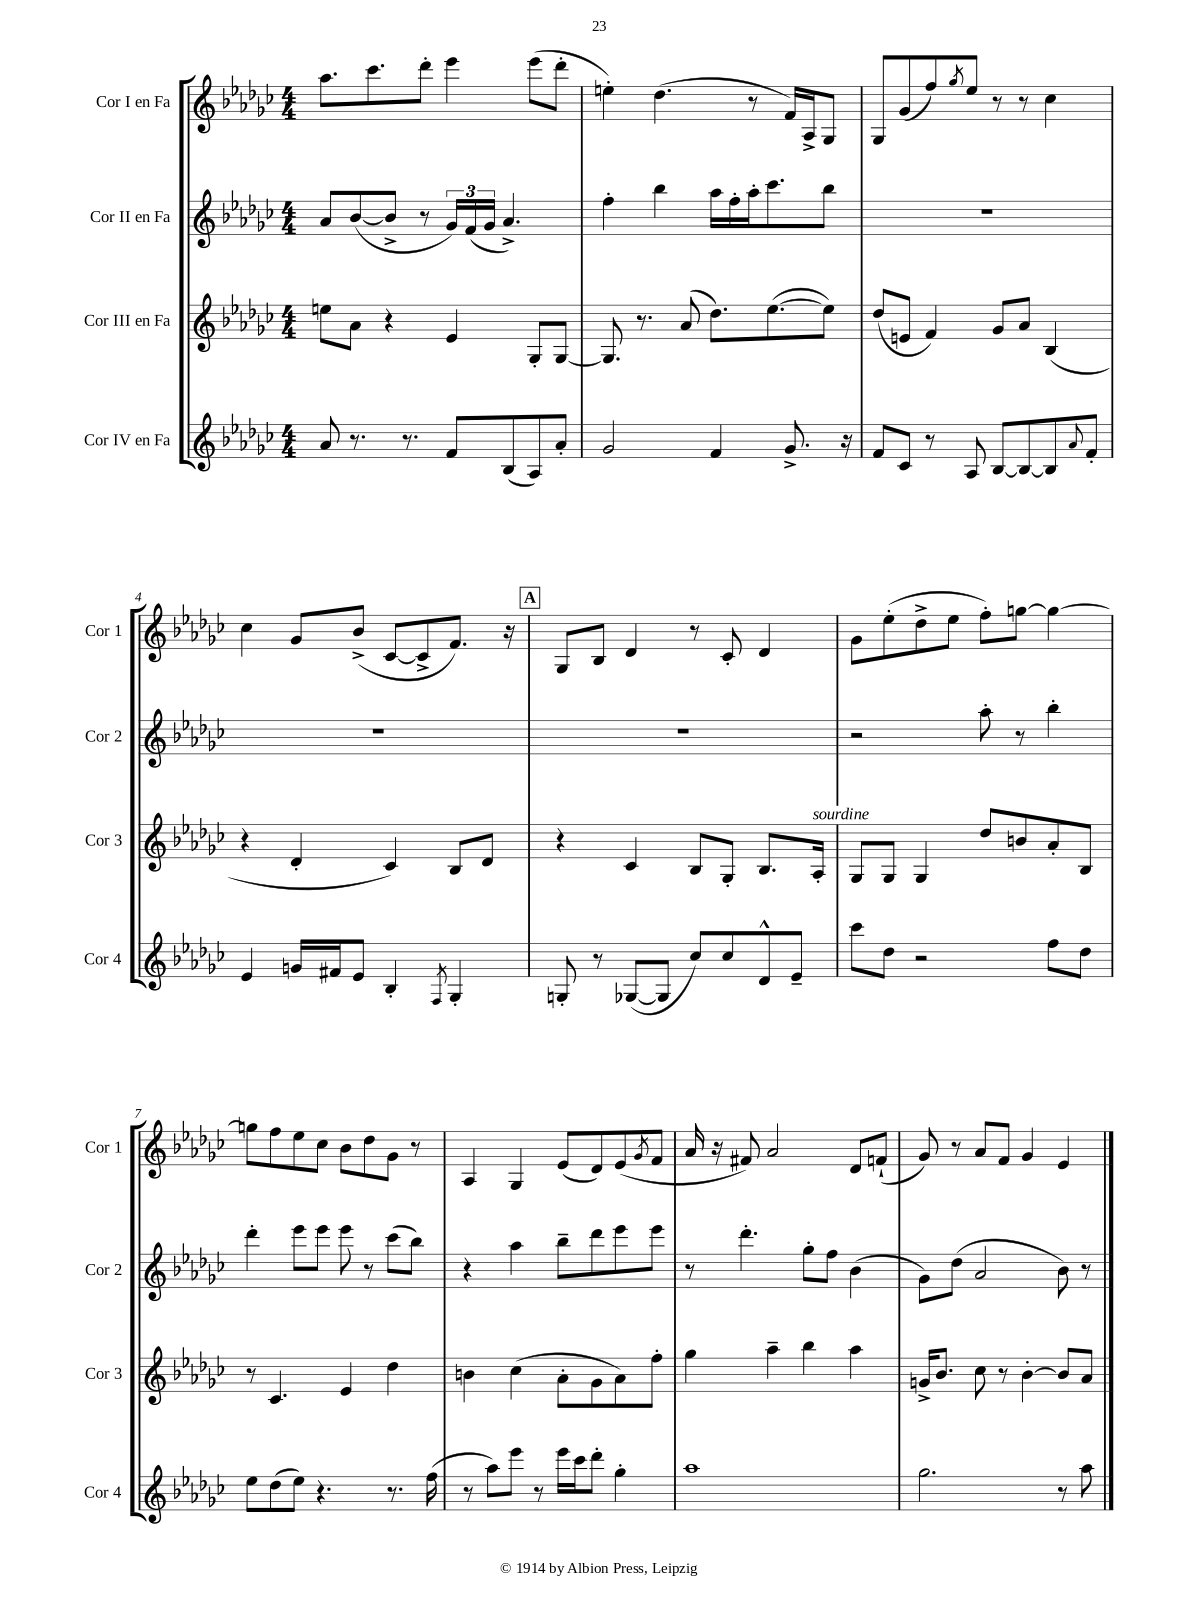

**kern	**kern	**kern	**kern
*staff4	*staff3	*staff2	*staff1
*clefG2	*clefG2	*clefG2	*clefG2
*k[b-e-a-d-g-c-]	*k[b-e-a-d-g-c-]	*k[b-e-a-d-g-c-]	*k[b-e-a-d-g-c-]
*M4/4	*M4/4	*M4/4	*M4/4
8a-	8ee	8a-	8.aa-
8.r	8a-	([8b-	.
.	.	.	8.ccc-
.	4r	8b-^]	.
8.r	.	.	.
.	.	8r	8ddd-'
8f	4e-	24g-)	4eee-
.	.	(24f	.
.	.	24g-	.
(8B-	.	4.a-^)	.
8A-)	8G-'	.	(8eee-
8a-'	[8G-	.	8ddd-'
=	=	=	=
2g-	8.G-]	4ff'	4ee')
.	8.r	.	.
.	.	4bb-	(4.dd-
.	(8a-	.	.
4f	8.dd-)	16aa-	.
.	.	16ff'	.
.	.	16aa-'	8r
.	([8.ee-	8.ccc-	.
8.g-^	.	.	16f)
.	.	.	16A-^
.	8ee-])	8bb-	8G-
16r	.	.	.
=	=	=	=
8f	(8dd-	1r	8G-
8c-	8e	.	(8g-
8r	4f)	.	8ff)
.	.	.	8qgg-
8A-	.	.	8ee-
[8B-	8g-	.	8r
8B-_	8a-	.	8r
8B-]	(4B-	.	4cc-
8qqa-	.	.	.
8f'	.	.	.
=	=	=	=
4e-	4r	1r	4cc-
16g	4d-'	.	8g-
16f#	.	.	.
8e-	.	.	(8b-^
4B-'	4c-)	.	[8c-
.	.	.	8c-^]
8qF	.	.	.
4G-'	8B-	.	8.f)
.	8d-	.	.
.	.	.	16r
=	=	=	=
8G'	4r	1r	8G-
8r	.	.	8B-
([8G-	4c-	.	4d-
8G-]	.	.	.
8cc-)	8B-	.	8r
8cc-	8G-'	.	8c-'
8d-^^	8.B-	.	4d-
8e-~	.	.	.
.	16A-'	.	.
=	=	=	=
8ccc-	8G-	2r	8g-
8dd-	8G-	.	(8ee-'
2r	4G-	.	8dd-^
.	.	.	8ee-
.	8dd-	8aa-'	8ff')
.	8b	8r	[8gg
8ff	8a-'	4bb-'	4gg_
8dd-	8B-	.	.
=	=	=	=
8ee-	8r	4ddd-'	8gg]
(8dd-	4.c-	.	8ff
8ee-)	.	8eee-	8ee-
4.r	.	8eee-	8cc-
.	4e-	8eee-	8b-
.	.	8r	8dd-
8.r	4dd-	(8ccc-	8g-
.	.	8bb-)	8r
(16ff	.	.	.
=	=	=	=
8r	4b	4r	4A-
8aa-)	.	.	.
8eee-	(4cc-	4aa-	4G-
8r	.	.	.
16eee-	8a-'	8bb-~	(8e-
16ccc-	.	.	.
8ddd-'	8g-	8ddd-	8d-)
4gg-'	8a-)	8eee-	(8e-
.	.	.	8qg-
.	8ff'	8eee-	8f
=	=	=	=
1aa-	4gg-	8r	16a-
.	.	.	16r
.	.	4.ddd-'	8f#)
.	4aa-~	.	2a-
.	4bb-	8gg-'	.
.	.	8ff	.
.	4aa-	(4b-	8d-
.	.	.	(8f`
=	=	=	=
2.gg-	16g^	8g-)	8g-)
.	8.b-	.	.
.	.	(8dd-	8r
.	8cc-	2a-	8a-
.	8r	.	8f
.	[4b-'	.	4g-
8r	8b-]	8b-)	4e-
8aa-	8a-	8r	.
==	==	==	==
*-	*-	*-	*-
